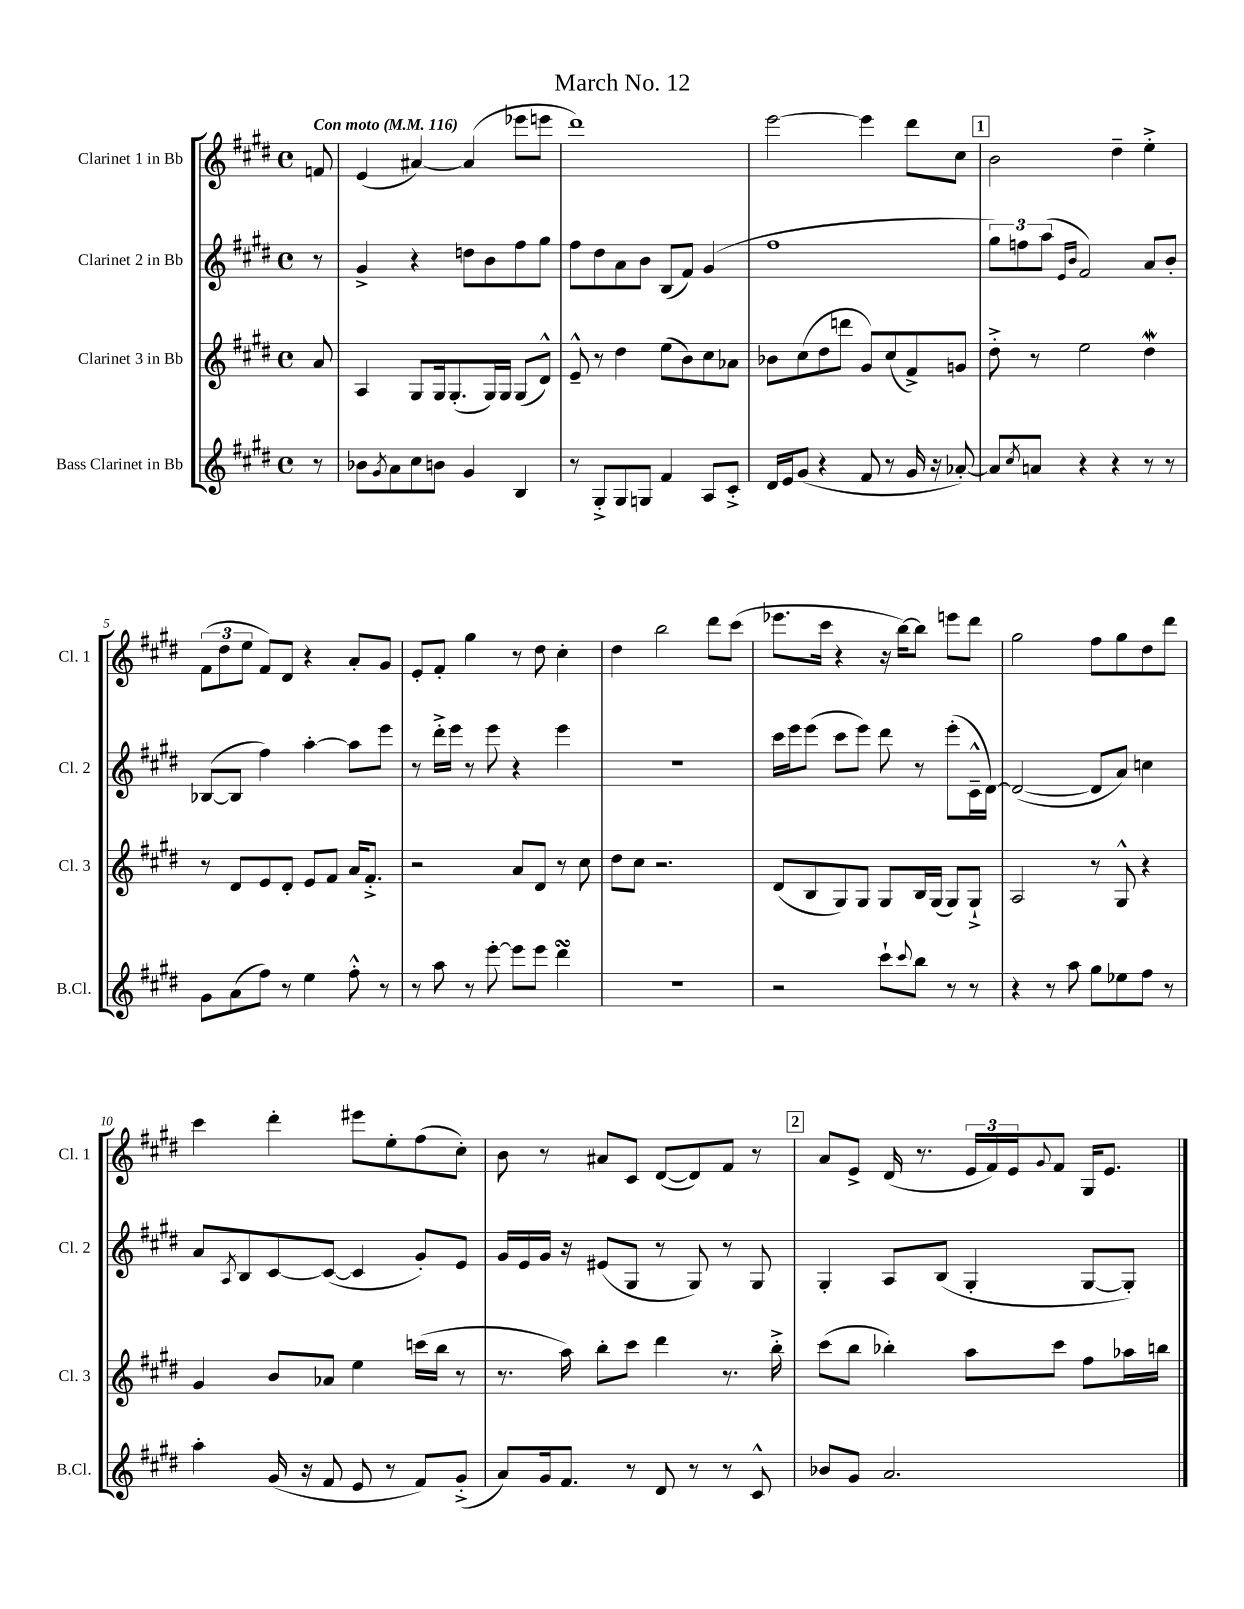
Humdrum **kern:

**kern	**kern	**kern	**kern
*part4	*part3	*part2	*part1
*staff4	*staff3	*staff2	*staff1
*I"Bass Clarinet in Bb	*I"Clarinet 3 in Bb	*I"Clarinet 2 in Bb	*I"Clarinet 1 in Bb
*I'B.Cl.	*I'Cl. 3	*I'Cl. 2	*I'Cl. 1
*clefG2	*clefG2	*clefG2	*clefG2
*k[f#c#g#d#]	*k[f#c#g#d#]	*k[f#c#g#d#]	*k[f#c#g#d#]
*M4/4	*M4/4	*M4/4	*M4/4
*met(c)	*met(c)	*met(c)	*met(c)
*MM116	*MM116	*MM116	*MM116
=	=	=	=
!	!	!	!LO:TX:a:B:t=Con moto
8r	8a/	8r	8fn/
=1	=1	=1	=1
8b-X\L	4A/	4g#^/	(4e/
8qg#/	.	.	.
8a\	.	.	.
8cc#\	8G#/L	4r	[4a#X/)
8bn\J	16G#/k	.	.
.	(8.G#'/	.	.
4g#/	.	8ddn\L	(4a#/]
.	16G#/L)	8b\	.
.	16G#/JJ	.	.
4B/	(8G#/L	8ff#\	8eee-X\L
.	8d#^^/J)	8gg#\J	8eeen\J
=2	=2	=2	=2
8r	8e~^^/	8ff#\L	1ddd#)
8G#'^/L	8r	8dd#\	.
8G#/	4dd#\	8a\	.
8Gn/J	.	8b\J	.
4f#/	(8ee\L	(8B/L	.
.	8b\)	8f#/J)	.
8A/L	8cc#\	(4g#/	.
8c#'^/J	8a-X\J	.	.
=3	=3	=3	=3
16d#/LL	8b-X\L	1ff#	[2eee\
16e/J	.	.	.
(8g#/J	(8cc#\	.	.
4r	8dd#\	.	.
.	8dddn\J	.	.
8f#/	8g#/L)	.	4eee\]
8r	(8cc#/	.	.
16g#/	8f#^/)	.	8ddd#\L
16r	.	.	.
[8a-X'/)	8gn/J	.	8cc#\J
!!LO:REH:place=s1:t=1
=4	=4	=4	=4
8a-/L]	8dd#'^\	12gg#\L)	2b\
.	.	12ffn\	.
8qcc#/	.	.	.
8an/J	8r	.	.
.	.	(12aa\J	.
.	.	16qqe/LL	.
.	.	16qqb/JJ	.
4r	2ee\	2f#/)	.
4r	.	.	4dd#~\
8r	4dd#W\	8a/L	4ee'^\
8r	.	8b'/J	.
!!LO:LB:g=z
=5	=5	=5	=5
8g#\L	8r	([8B-X/L	(12f#\L
.	.	.	12dd#\
(8a\	8d#/L	8B-/J]	.
.	.	.	12ee\J
8ff#\J)	8e/	4ff#\)	8f#/L)
8r	8d#'/J	.	8d#/J
4ee\	8e/L	[4aa'\	4r
.	8f#/J	.	.
8ff#'^^\	16a/KL	8aa\L]	8a'/L
.	8.f#'^/J	.	.
8r	.	8eee\J	8g#/J
=6	=6	=6	=6
8r	2r	8r	8e'/L
8aa\	.	16ddd#'^\LL	8f#'/J
.	.	16eee\JJ	.
8r	.	8r	4gg#\
[8eee'\	.	8eee\	.
8eee\L]	8a/L	4r	8r
8eee\J	8d#/J	.	8dd#\
4ddd#sSsS\	8r	4eee\	4cc#'\
.	8cc#\	.	.
=7	=7	=7	=7
1r	8dd#\L	1r	4dd#\
.	8cc#\J	.	.
.	2.r	.	2bb\
.	.	.	8ddd#\L
.	.	.	(8ccc#\J
=8	=8	=8	=8
2r	(8d#/L	16ccc#\LL	8.eee-X\L
.	.	16eee\J	.
.	8B/	(8eee\J	.
.	.	.	16ccc#\Jk
.	8G#/)	8ccc#\L	4r
.	8G#/J	8eee\J)	.
8ccc#`\L	8G#/L	8ddd#\	16r
.	.	.	[16bb\KL)
8qqccc#/	.	.	.
8bb\J	16B/L	8r	8bb\J]
.	(16G#/JJ	.	.
8r	8G#/L)	(8eee'\L	8eeen\L
8r	8G#`^/J	16c#~^^\L	8ddd#\J
.	.	[16d#\JJ)	.
=9	=9	=9	=9
4r	2A/	(2d#/_	2gg#\
8r	.	.	.
8aa\	.	.	.
8gg#\L	8r	8d#/L]	8ff#\L
8ee-X\	8G#^^/	8a/J)	8gg#\
8ff#\J	4r	4ccn\	8dd#\
8r	.	.	8ddd#\J
!!LO:LB:g=z
=10	=10	=10	=10
4aa'\	4g#/	8a/L	4ccc#\
.	.	8qA/	.
.	.	8B/	.
(16g#/	8b/L	[8c#/	4ddd#'\
16r	.	.	.
8f#/	8a-X/J	(8c#/J_	.
8e/	4ee\	4c#/]	8eee#X\L
8r	.	.	8ee'\
8f#/L)	(16cccn\LL	8g#'/L)	(8ff#\
.	16bb\JJ	.	.
(8g#'^/J	8r	8e/J	8cc#'\J)
=11	=11	=11	=11
8a/L)	8.r	16g#/LL	8b\
.	.	16e/	.
16g#/k	.	16g#/JJ	8r
8.f#/J	16aa\)	16r	.
.	8bb'\L	(8e#X/L	8a#X/L
8r	8ccc#\J	8G#/J	8c#/J
8d#/	4ddd#\	8r	([8d#/L
8r	.	8G#/)	8d#/])
8r	8.r	8r	8f#/J
8c#^^/	.	8G#/	8r
.	16bb'^\	.	.
!!LO:REH:place=s1:t=2
=12	=12	=12	=12
8b-X/L	(8ccc#\L	4G#'/	8a/L
8g#/J	8bb\J	.	8e^/J
2.a/	4bb-X'\)	8A/L	(16d#/
.	.	.	8.r
.	.	(8B/J	.
.	8aa\L	4G#'/	24e/LL
.	.	.	24f#/)
.	.	.	24e/J
.	.	.	8qqg#/
.	8ccc#\J	.	8f#/J
.	8ff#\L	[8G#/L	16G#/KL
.	.	.	8.e/J
.	16aa-X\L	8G#'/J])	.
.	16bbn\JJ	.	.
==	==	==	==
*-	*-	*-	*-
